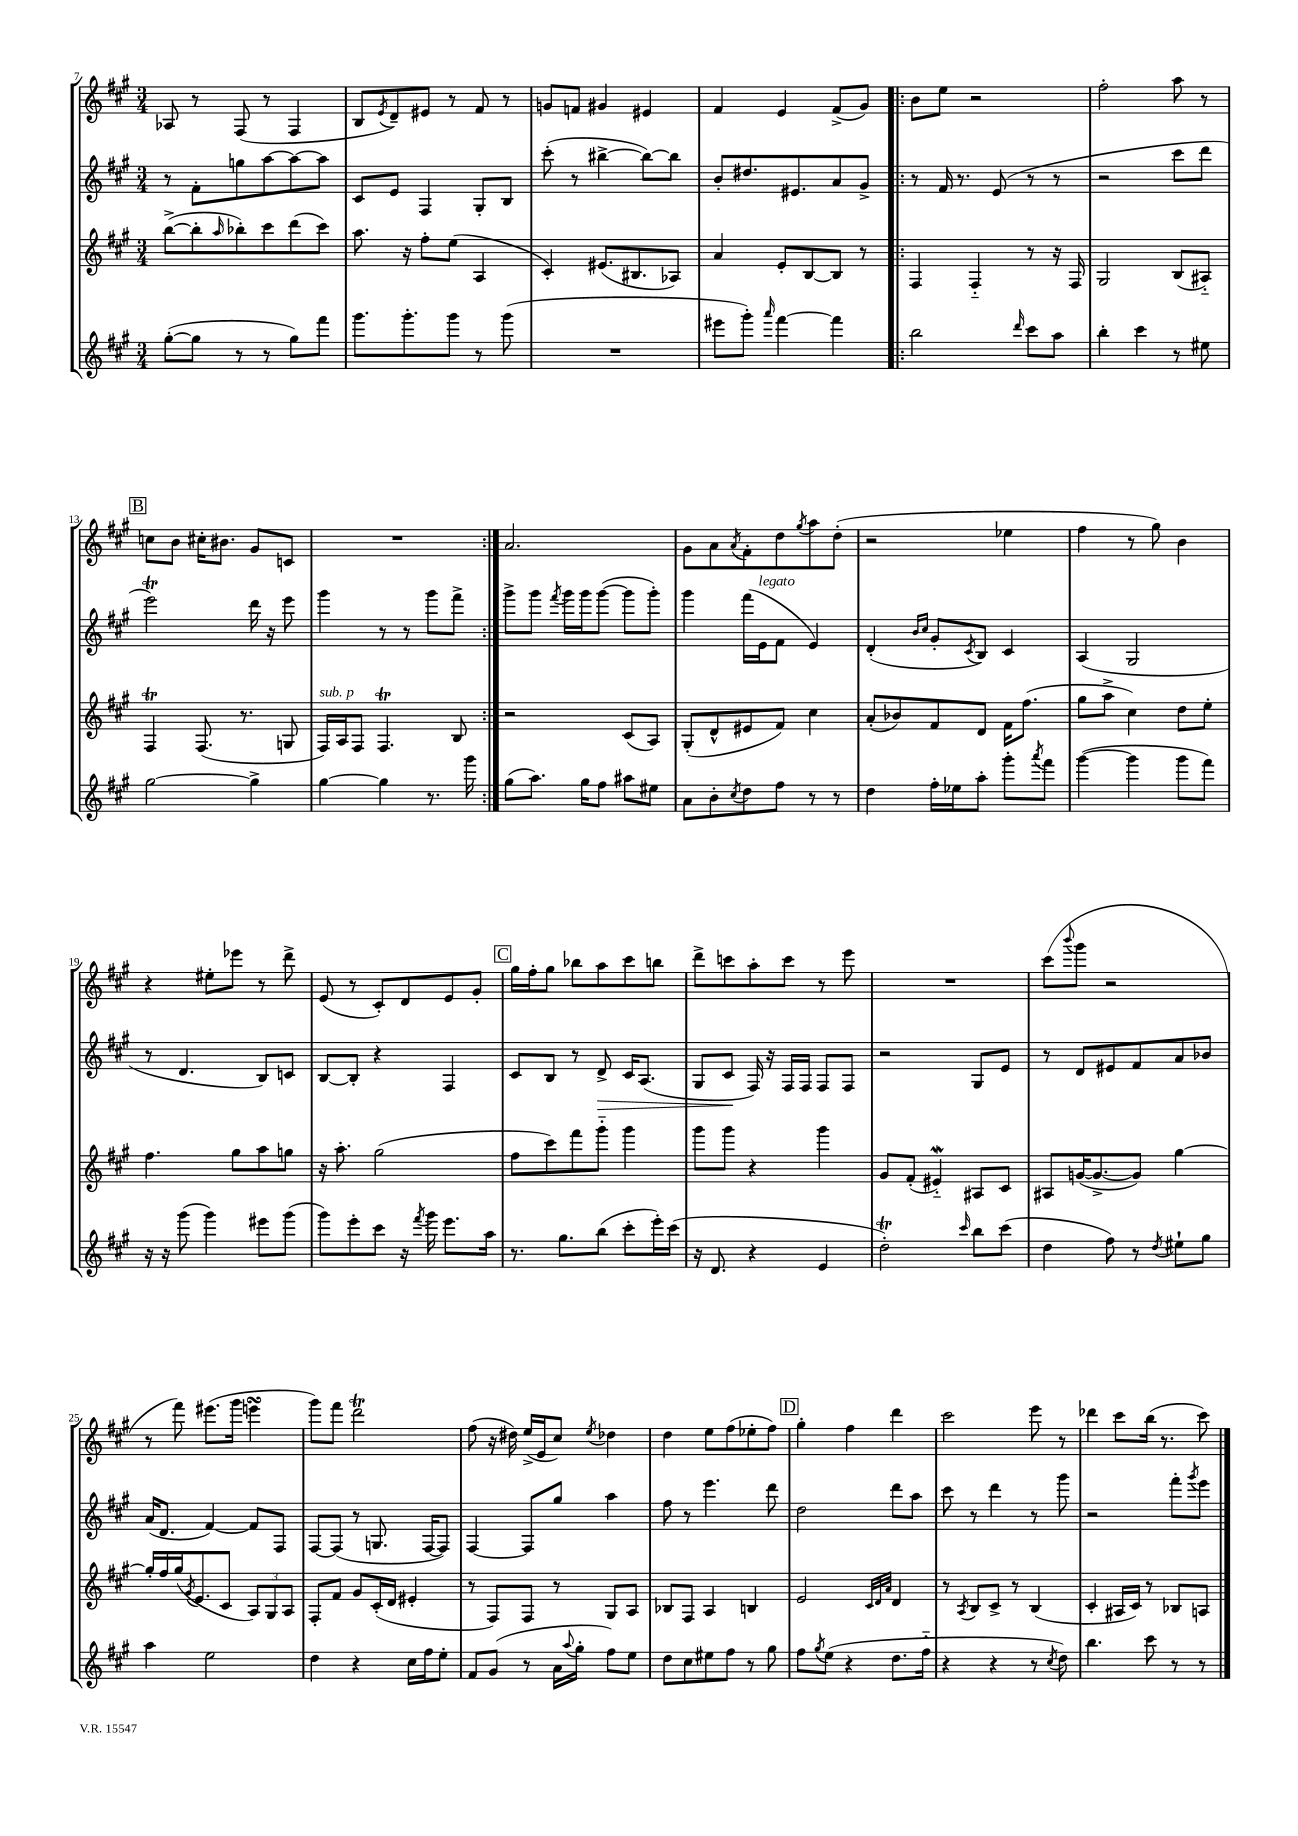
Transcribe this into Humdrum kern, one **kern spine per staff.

**kern	**kern	**kern	**kern
*staff4	*staff3	*staff2	*staff1
*clefG2	*clefG2	*clefG2	*clefG2
*k[f#c#g#]	*k[f#c#g#]	*k[f#c#g#]	*k[f#c#g#]
*M3/4	*M3/4	*M3/4	*M3/4
([8gg#'	([8bb^	8r	8A-
8gg#]	8bb']	8f#'	8r
.	16qqaa	.	.
8r	8bb-')	8gg	(8F#
8r	8ccc#	[8aa	8r
8gg#)	(8ddd	8aa_	4F#
8fff#	8ccc#)	8aa]	.
=	=	=	=
8.ggg#	8.aa	8c#	8B
.	.	.	8qe
.	.	8e	8d~)
8.ggg#'	16r	.	.
.	8ff#'	4F#	8e#
8ggg#	(8ee	.	8r
8r	4A	8G#'	8f#
(8ggg#	.	8B	8r
=	=	=	=
2.r	4c#')	(8ccc#'	8g
.	.	8r	8f
.	(8.e#	[4bb#^	4g#
.	8.B#	.	.
.	.	8bb#_)	4e#
.	8A-)	8bb#]	.
=	=	=	=
8eee#	4a	8b'	4f#
8ggg#')	.	8.dd#	.
16qqaaa	.	.	.
[4fff#	8e'	.	4e
.	.	8.e#	.
.	[8B	.	.
4fff#]	8B]	8a	(8f#^
.	8r	8g#^	8g#)
=!|:	=!|:	=!|:	=!|:
2bb	4F#	8r	8b
.	.	16f#	8ee
.	.	8.r	.
.	4F#'~	.	2r
.	.	(8e	.
16qqddd	.	.	.
8ccc#	8r	8r	.
8aa	16r	8r	.
.	16F#	.	.
=	=	=	=
4bb'	2G#	2r	2ff#'
4ccc#	.	.	.
8r	(8B	8ccc#	8aa
8ee#	8A#'~)	8ddd	8r
=	=	=	=
[2gg#	4F#	2eee)	8cc
.	.	.	8b
.	(8.F#	.	16cc#'
.	.	.	8.b#
.	8.r	.	.
4gg#^]	.	16ddd	8g#
.	.	16r	.
.	8G	8eee	8c
=	=	=	=
[4gg#	16F#)	4ggg#	2.r
.	16A	.	.
.	8F#	.	.
4gg#]	4.F#	8r	.
.	.	8r	.
8.r	.	8ggg#	.
.	8B	8fff#^	.
16ggg#	.	.	.
=:|!	=:|!	=:|!	=:|!
(8gg#	2r	8ggg#^	2.a
8.aa)	.	8ggg#	.
.	.	8qfff#	.
.	.	16ggg#	.
16gg#	.	16ggg#	.
8ff#	.	([8ggg#	.
8aa#	(8c#	8ggg#]	.
8ee#	8A)	8ggg#')	.
=	=	=	=
8a	(8G#'	4ggg#	8g#
8b'	8d^^	.	8a
8qcc#	.	.	8qa
8dd	8e#	(16fff#	8f#'
.	.	16e	.
8ff#	8f#)	8f#	8dd
.	.	.	8qgg#
8r	4cc#	4e)	8aa
8r	.	.	(8dd'
=	=	=	=
4dd	(8a'	(4d'	2r
.	8b-)	.	.
.	.	16qqb	.
.	.	16qqcc#	.
16ff#'	8f#	8g#'	.
16ee-	.	.	.
.	.	8qc#	.
8aa'	8d	8B)	.
8ggg#'	16f#	4c#	4ee-
.	(8.ff#	.	.
8qaaa	.	.	.
8fff#	.	.	.
=	=	=	=
([4ggg#	8gg#	(4A	4ff#
.	8aa^	.	.
4ggg#]	4cc#)	2G#	8r
.	.	.	8gg#)
8ggg#	8dd	.	4b
8fff#)	8ee'	.	.
=	=	=	=
16r	4.ff#	8r	4r
16r	.	.	.
(8ggg#	.	4.d	.
4ggg#)	.	.	8ee#'
.	8gg#	.	8eee-
8eee#	8aa	8B)	8r
(8ggg#	8gg	8c	8ddd^
=	=	=	=
8ggg#)	16r	[8B	(8e
.	8.aa'	.	.
8eee'	.	8B']	8r
8ccc#	(2gg#	4r	8c#')
16r	.	.	8d
8qfff#	.	.	.
16ggg#	.	.	.
8.eee	.	4F#	8e
.	.	.	8g#'
16aa	.	.	.
=	=	=	=
8.r	8ff#	8c#	16gg#
.	.	.	16ff#'
.	8ccc#)	8B	8gg#
8.gg#	.	.	.
.	8fff#	8r	8bb-
(8bb	8ggg#'~	8d^	8aa
8ccc#'	4ggg#	16c#	8ccc#
.	.	(8.A	.
16eee')	.	.	8bb
(16ccc#	.	.	.
=	=	=	=
16r	8ggg#	8G#	8ddd^
8.d	.	.	.
.	8ggg#	8c#	8ccc
4r	4r	16F#)	8aa'
.	.	16r	.
.	.	16F#	8ccc
.	.	16F#	.
4e	4ggg#	8F#	8r
.	.	8F#	8eee
=	=	=	=
2dd')	8g#	2r	2.r
.	(8f#'	.	.
.	4e#'~)	.	.
16qqccc#	.	.	.
8bb	8A#	8G#	.
(8ccc#	8c#	8e	.
=	=	=	=
4dd	8A#	8r	(8ccc#
.	.	.	8qqbbb
.	([16g	8d	8ggg#
.	8.g^_	.	.
8ff#)	.	8e#	2r
8r	8g])	8f#	.
8qdd	.	.	.
8ee#`	[4gg#	8a	.
8gg#	.	8b-	.
=	=	=	=
4aa	16gg#']	(16a	8r
.	16ff#	8.d	.
.	(16gg#	.	8fff#)
.	8qg#	.	.
.	8.e	.	.
2ee	.	[4f#)	(8.eee#
.	8c#	.	.
.	.	.	16ggg#
.	12A)	8f#]	4eee
.	12G#	.	.
.	.	8F#	.
.	12A	.	.
=	=	=	=
4dd	8F#'	[8F#	8ggg#)
.	8f#	(8F#]	8fff#
4r	8g#	8r	2ddd
.	(16c#'	8.G	.
.	16d	.	.
16cc#	4e#'	.	.
16ff#	.	[16F#	.
8ee'	.	8F#])	.
=	=	=	=
8f#	8r	[4F#	(8ff#
(8g#	8F#)	.	16r
.	.	.	16dd#)
8r	8F#	8F#]	(16ee^
.	.	.	16e
16a	8r	8gg#	8cc#)
8qqaa	.	.	.
16gg#'	.	.	.
.	.	.	8qee
8ff#)	8G#	4aa	4dd-
8ee	8A	.	.
=	=	=	=
8dd	8B-	8ff#	4dd
8cc#	8F#	8r	.
8ee#	4A	4.eee	8ee
8ff#	.	.	(8ff#
8r	4B	.	8ee-'
8gg#	.	8ddd	8ff#)
=	=	=	=
8ff#	2e	2dd	4gg#'
8qgg#	.	.	.
(8ee	.	.	.
4r	.	.	4ff#
.	32qqc#	.	.
.	32qqd	.	.
.	32qqa	.	.
8.dd	4d	8ddd	4ddd
.	.	8aa	.
16ff#'~	.	.	.
=	=	=	=
4r	8r	8ccc#	2ccc#
.	8qA	.	.
.	8B	8r	.
4r	8c#^	4ddd	.
.	8r	.	.
8r	(4B	8r	8eee
8qcc#	.	.	.
8dd)	.	8ggg#	8r
=	=	=	=
4.bb	4c#'	2r	4ddd-
.	16A#	.	8ccc#
.	16c#)	.	.
8ccc#	8r	.	(16bb
.	.	.	8.r
8r	8B-	8fff#'	.
.	.	8qggg#	.
8r	8A	8eee	8ccc#)
==	==	==	==
*-	*-	*-	*-
